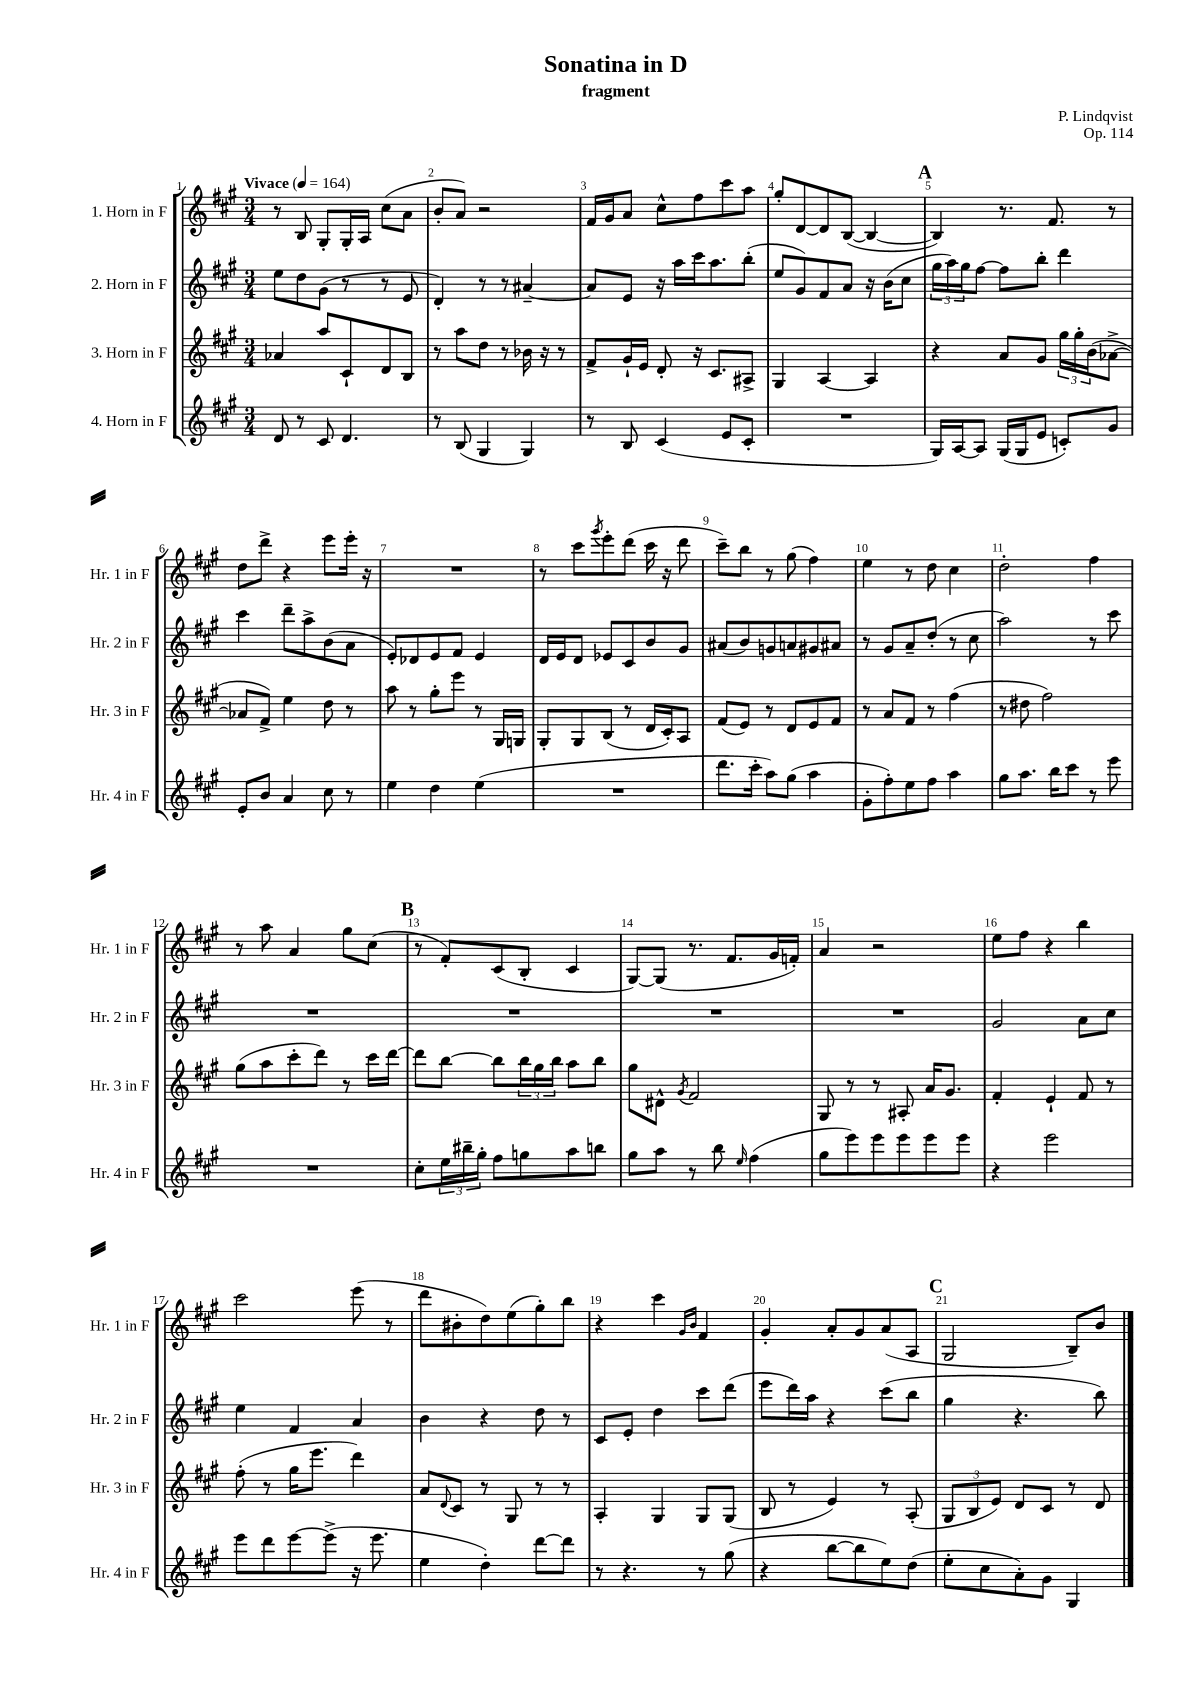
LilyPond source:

\header { title = "Sonatina in D" composer = "P. Lindqvist" subtitle = "fragment" opus = "Op. 114" }
<<
\new StaffGroup <<
\new Staff = "s0" \with { instrumentName = "1. Horn in F" shortInstrumentName = "Hr. 1 in F" } {
    \clef treble \key a \major \numericTimeSignature \time 3/4 \tempo "Vivace" 4 = 164
    r8 b8 gis8-. gis16-. a16 cis''8( a'8 |
    b'8-. a'8) r2 |
    fis'16 gis'16 a'8 cis''8-^ fis''8 cis'''8 a''8 |
    gis''8-. d'8~ d'8 b8~( b4~ |
    \mark \markup { \bold "A" } b4) r8. fis'8. r8 |
    d''8 d'''8-> r4 e'''8 e'''16-. r16 |
    R2. |
    r8 cis'''8 \acciaccatura { gis'''8 } e'''8-. d'''8( cis'''16 r16 d'''8 |
    cis'''8--) b''8 r8 gis''8( fis''4) |
    e''4 r8 d''8 cis''4 |
    d''2-. fis''4 |
    r8 a''8 a'4 gis''8 cis''8( |
    \mark \markup { \bold "B" } r8 fis'8-.) cis'8( b8-. cis'4 |
    gis8~) gis8( r8. fis'8. gis'16 f'16-.) |
    a'4 r2 |
    e''8 fis''8 r4 b''4 |
    cis'''2 e'''8( r8 |
    d'''8 bis'8-. d''8) e''8( gis''8-.) b''8 |
    r4 cis'''4 \grace { gis'16 b'16 } fis'4 |
    gis'4-. a'8-. gis'8 a'8( a8 |
    \mark \markup { \bold "C" } gis2 b8--) b'8 \bar "|." |
}
\new Staff = "s1" \with { instrumentName = "2. Horn in F" shortInstrumentName = "Hr. 2 in F" } {
    \clef treble \key a \major \numericTimeSignature \time 3/4
    e''8 d''8 gis'8( r8 r8 e'8 |
    d'4-.) r8 r8 ais'4~-- |
    ais'8 e'8 r16 a''16 cis'''16 a''8. b''8-.( |
    e''8 gis'8) fis'8 a'8 r16 b'16( cis''8 |
    \mark \markup { \bold "A" } \tuplet 3/2 { gis''16 a''16) gis''16 } fis''8~ fis''8 b''8-. d'''4 |
    cis'''4 d'''8-- a''8-> b'8( a'8 |
    e'8-.) des'8 e'8 fis'8 e'4 |
    d'16 e'16 d'8 ees'8 cis'8 b'8 gis'8 |
    ais'8( b'8) g'8 a'8 gis'8 ais'8 |
    r8 gis'8 a'8-- d''8-.( r8 cis''8 |
    a''2) r8 cis'''8 |
    R2. |
    \mark \markup { \bold "B" } R2. |
    R2. |
    R2. |
    gis'2 a'8 cis''8 |
    e''4 fis'4 a'4 |
    b'4 r4 d''8 r8 |
    cis'8 e'8-. d''4 cis'''8 d'''8( |
    e'''8 d'''16) a''16 r4 cis'''8( b''8 |
    \mark \markup { \bold "C" } gis''4 r4. b''8) \bar "|." |
}
\new Staff = "s2" \with { instrumentName = "3. Horn in F" shortInstrumentName = "Hr. 3 in F" } {
    \clef treble \key a \major \numericTimeSignature \time 3/4
    aes'4 a''8 cis'8-! d'8 b8 |
    r8 a''8 d''8 r8 bes'16 r16 r8 |
    fis'8-> gis'16-! e'16 d'8-. r16 cis'8. ais8-> |
    gis4 a4~ a4 |
    \mark \markup { \bold "A" } r4 a'8 gis'8 \tuplet 3/2 { gis''16 gis''16-. b'16( } aes'8~-> |
    aes'8 fis'8->) e''4 d''8 r8 |
    a''8 r8 gis''8-. e'''8 r8 gis16 g16 |
    gis8-. gis8 b8( r8 d'16 cis'16-.) a8 |
    fis'8( e'8) r8 d'8 e'8 fis'8 |
    r8 a'8 fis'8 r8 fis''4( |
    r8 dis''8 fis''2) |
    gis''8( a''8 cis'''8-. d'''8) r8 cis'''16 d'''16~ |
    \mark \markup { \bold "B" } d'''8 b''8~ b''8 \tuplet 3/2 { b''16 gis''16 b''16 } a''8 b''8 |
    gis''8 dis'8-^ \acciaccatura { gis'8 } fis'2 |
    gis8 r8 r8 ais8-. a'16 gis'8. |
    fis'4-. e'4-! fis'8 r8 |
    fis''8-.( r8 gis''16 e'''8. d'''4) |
    a'8 \appoggiatura { d'8 } cis'8 r8 gis8 r8 r8 |
    a4-. gis4 gis8 gis8( |
    b8 r8 e'4) r8 a8-.( |
    \mark \markup { \bold "C" } \tuplet 3/2 { gis8 b8 e'8) } d'8 cis'8 r8 d'8 \bar "|." |
}
\new Staff = "s3" \with { instrumentName = "4. Horn in F" shortInstrumentName = "Hr. 4 in F" } {
    \clef treble \key a \major \numericTimeSignature \time 3/4
    d'8 r8 cis'8 d'4. |
    r8 b8( gis4 gis4) |
    r8 b8 cis'4( e'8 cis'8-. |
    R2. |
    \mark \markup { \bold "A" } gis16) a16~ a8 gis16( gis16 e'8 c'8-.) gis'8 |
    e'8-. b'8 a'4 cis''8 r8 |
    e''4 d''4 e''4( |
    R2. |
    d'''8. cis'''16-. a''8) gis''8( a''4 |
    gis'8-. fis''8-.) e''8 fis''8 a''4 |
    gis''8 a''8. b''16 cis'''8 r8 e'''8 |
    R2. |
    \mark \markup { \bold "B" } cis''8-. \tuplet 3/2 { e''16 bis''16-- gis''16-. } fis''8 g''8 a''8 b''8 |
    gis''8 a''8 r8 b''8 \grace { e''16 } fis''4( |
    gis''8 e'''8) e'''8 e'''8 e'''8 e'''8 |
    r4 e'''2 |
    e'''8 d'''8 e'''8~ e'''8->( r16 e'''8. |
    e''4 d''4-.) d'''8~ d'''8 |
    r8 r4. r8 gis''8( |
    r4 b''8~ b''8 e''8) d''8( |
    \mark \markup { \bold "C" } e''8-. cis''8 a'8-.) gis'8 gis4 \bar "|." |
}
>>
>>
\layout { \context { \Score \override BarNumber.break-visibility = ##(#f #t #t) barNumberVisibility = #all-bar-numbers-visible } }
